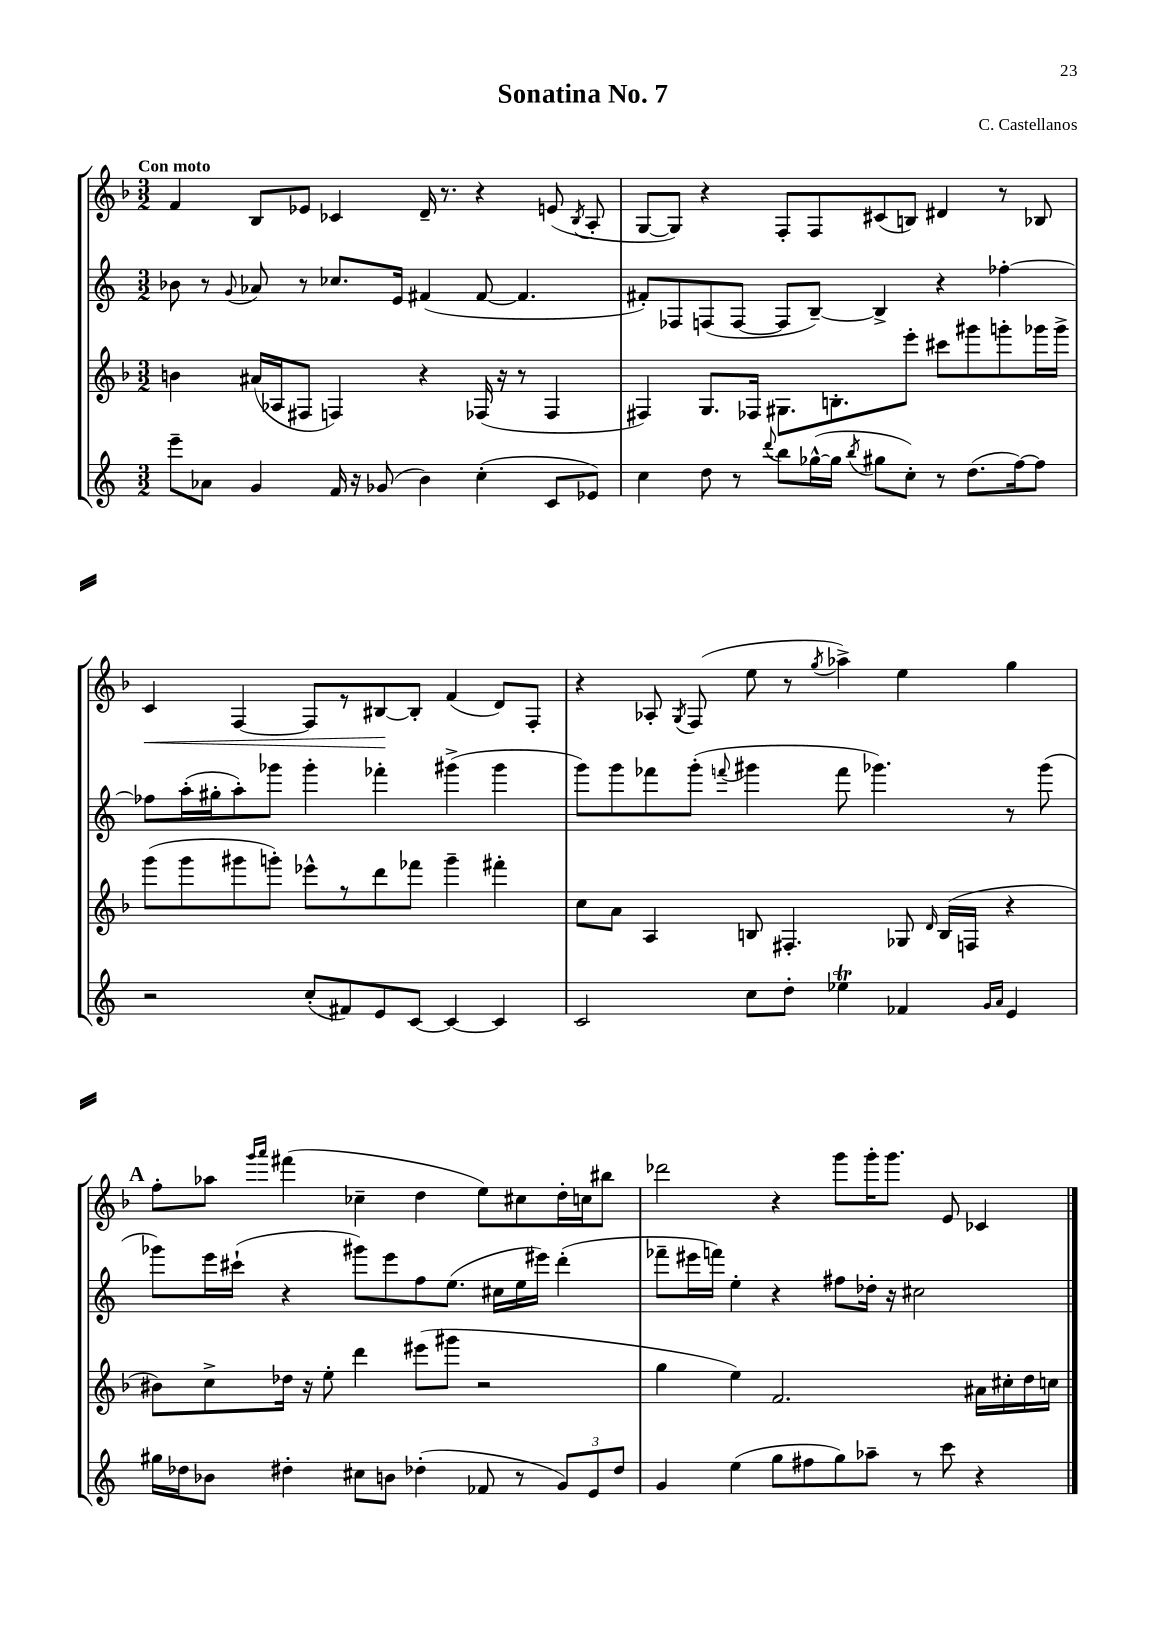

**kern	**kern	**kern	**kern
*staff4	*staff3	*staff2	*staff1
*clefG2	*clefG2	*clefG2	*clefG2
*k[]	*k[b-]	*k[]	*k[b-]
*M3/2	*M3/2	*M3/2	*M3/2
8eee~	4b	8b-	4f
8a-	.	8r	.
.	.	8qqg	.
4g	(16a#	8a-	8B-
.	16A-	.	.
.	8F#	8r	8e-
16f	4F)	8.cc-	4c-
16r	.	.	.
(8g-	.	.	.
.	.	16e	.
4b)	4r	(4f#	16d~
.	.	.	8.r
(4cc'	(16F-	[8f#	4r
.	16r	.	.
.	8r	4.f#]	.
8c	4F-	.	(8e
.	.	.	8qB-
8e-)	.	.	8A'
=	=	=	=
4cc	4F#)	8f#')	[8G
.	.	8F-	8G])
8dd	8.G	(8F	4r
8r	.	[8F	.
.	16F-	.	.
8qqddd	.	.	.
8bb	8.G#	8F]	8F'
([16gg-^^	.	[8B~)	8F
16gg-]	8.B'	.	.
8qbb	.	.	.
8gg#	.	4B^]	(8c#
8cc')	8eee'	.	8B)
8r	8ccc#	4r	4d#
(8.dd	8ggg#	.	.
.	8ggg'	[4ff-'	8r
[16ff)	.	.	.
8ff]	16ggg-	.	8B-
.	16ggg-^	.	.
=	=	=	=
2r	(8ggg	8ff-]	4c
.	8ggg	(16aa'	.
.	.	16gg#'	.
.	8ggg#	8aa')	[4F
.	8ggg')	8ggg-	.
(8cc'	8eee-^^	4ggg-'	8F]
8f#)	8r	.	8r
8e	8ddd	4fff-'	[8B#
[8c	8fff-	.	8B#']
4c_	4ggg~	(4ggg#^	(4f
4c]	4fff#'	4ggg#	8d)
.	.	.	8F'
=	=	=	=
2c	8cc	8ggg)	4r
.	8a	8ggg	.
.	4A	8fff-	8A-'
.	.	.	8qG
.	.	(8ggg'	(8F
.	.	8qqfff	.
8cc	8B	4ggg#	8ee
8dd'	4.F#'	.	8r
.	.	.	8qgg
4ee-	.	8fff	4aa-^)
.	.	4.ggg-)	.
4f-	8G-	.	4ee
.	16qqd	.	.
.	(16B	.	.
.	16F	.	.
16qqg	.	.	.
16qqa	.	.	.
4e	4r	8r	4gg
.	.	(8ggg-	.
=	=	=	=
16gg#	8b#)	8ggg-)	8ff'
16dd-	.	.	.
8b-	8cc^	16eee	8aa-
.	.	(16ccc#`	.
.	.	.	16qqggg
.	.	.	16qqaaa
4dd#'	16dd-	4r	(4fff#
.	16r	.	.
.	8ee'	.	.
8cc#	4ddd	8ggg#)	4cc-~
8b	.	8eee	.
(4dd-'	(8eee#	8ff	4dd
.	8ggg#	(8.ee	.
8f-	2r	.	8ee)
.	.	16cc#	.
8r	.	16ee	8cc#
.	.	16eee#)	.
12g)	.	(4ddd'	16dd'
.	.	.	16cc
12e	.	.	.
.	.	.	8bb#
12dd-	.	.	.
=	=	=	=
4g	4gg	8fff-~	2ddd-
.	.	16eee#	.
.	.	16fff)	.
(4ee	4ee)	4ee'	.
8gg	2.f	4r	4r
8ff#	.	.	.
8gg)	.	8ff#	8ggg
8aa-~	.	16dd-'	16ggg'
.	.	16r	8.ggg
8r	.	2cc#	.
8ccc	.	.	8e
4r	16a#	.	4c-
.	16cc#'	.	.
.	16dd	.	.
.	16cc	.	.
==	==	==	==
*-	*-	*-	*-
